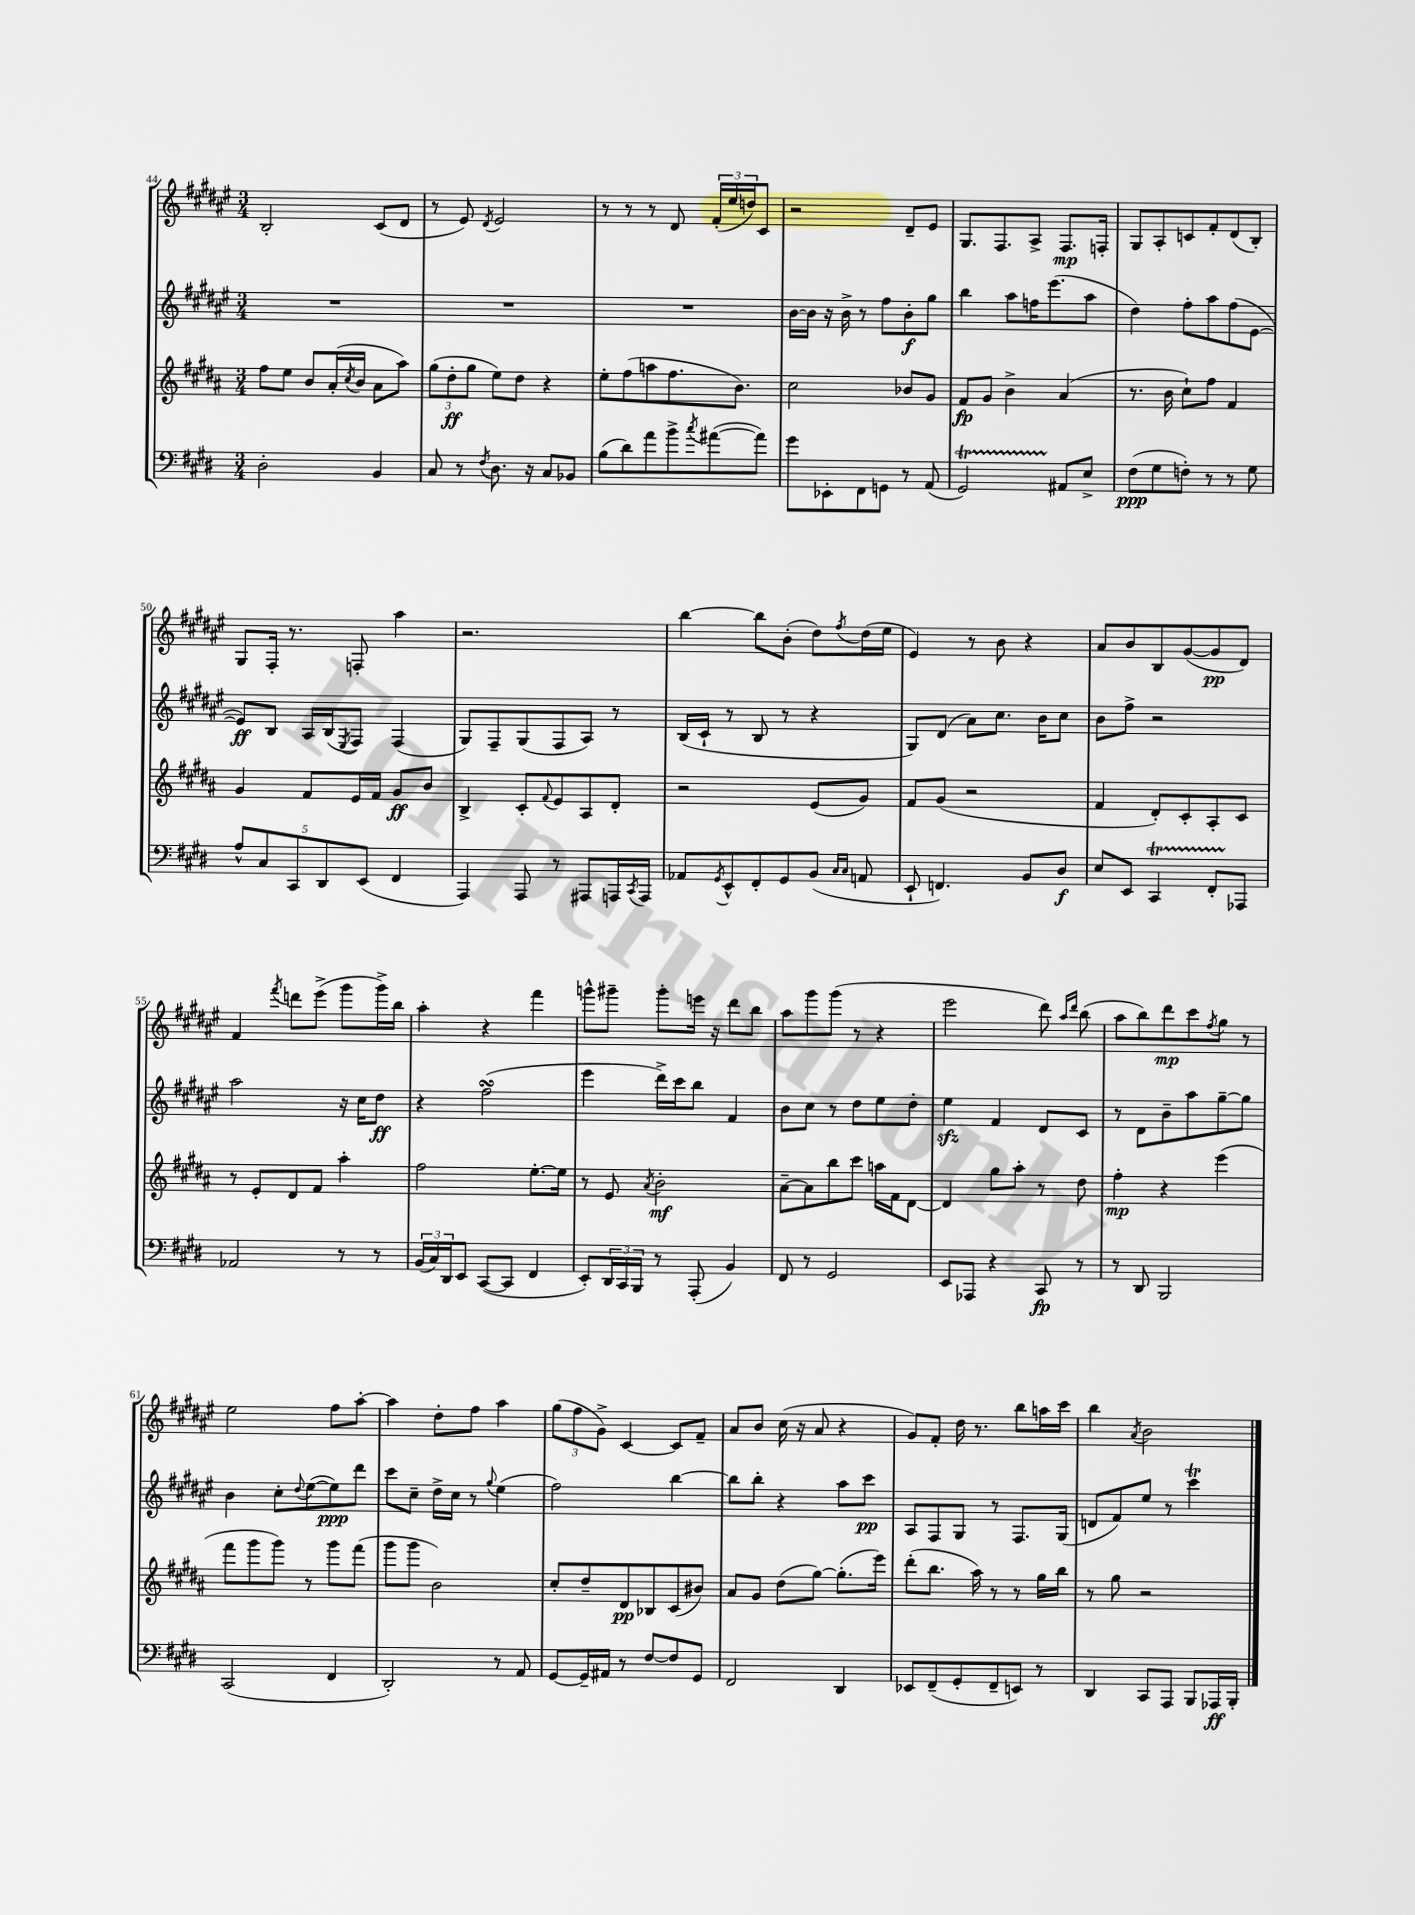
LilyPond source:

<<
\new StaffGroup <<
\new Staff = "s0" {
    \clef treble \key fis \major \numericTimeSignature \time 3/4
    b2-. cis'8( dis'8 |
    r8 eis'8) \acciaccatura { dis'8 } eis'2 |
    r8 r8 r8 dis'8 \tuplet 3/2 { fis'16-.( eis''16 d''16) } cis'8 |
    r2 dis'8-- eis'8 |
    gis8. fis8. ais8-> fis8.\mp f16-. |
    gis8 ais8-. c'8 fis'8-. dis'8( b8-.) |
    gis8 fis16-. r8. f8-. ais''4 |
    r2. |
    b''4~ b''8 b'8-.( dis''8) \acciaccatura { fis''8 } dis''16( eis''16 |
    eis'4) r8 b'8 r4 |
    ais'8 b'8 b8 gis'8~( gis'8\pp dis'8) |
    fis'4 \acciaccatura { fis'''8 } d'''8 eis'''8->( gis'''8 gis'''16->) b''16 |
    ais''4-. r4 fis'''4 |
    g'''8-^ gis'''8-- gis'''8-. e'''16 r16 dis'''8 b''8 |
    ais''8 gis'''8 gis'''8( r8 r4 |
    eis'''2 dis'''8) \grace { ais''16 dis'''16 } b''8( |
    ais''8 b''8) dis'''8\mp cis'''8 \acciaccatura { fis''8 } gis''8 r8 |
    eis''2 fis''8 ais''8~-. |
    ais''4 dis''8-. fis''8 ais''4 |
    \tuplet 3/2 { gis''8( fis''8 gis'8->) } cis'4~ cis'8 fis'8-- |
    ais'8 b'8 cis''16( r16 ais'8 r4 |
    gis'8) fis'8-. dis''16 r8. b''8 a''16 cis'''16 |
    b''4 \acciaccatura { ais'8 } b'2 \bar "|." |
}
\new Staff = "s1" {
    \clef treble \key fis \major \numericTimeSignature \time 3/4
    R2. |
    R2. |
    R2. |
    b'16~ b'16 r16 b'16-> r8 fis''8 b'8-.\f gis''8 |
    b''4 ais''8 f''16 eis'''8.( ais''8 |
    dis''4) fis''8-. ais''8 fis''8( eis'8~ |
    eis'8\ff) b8 ais16 b16( \acciaccatura { eis8 } fis8) fis4( |
    gis8) fis8-- gis8( fis8 ais8) r8 |
    b16( cis'16-! r8 b8 r8 r4 |
    gis8) dis'8( ais'8) cis''8. b'16 cis''8 |
    b'8 fis''8-> r2 |
    ais''2 r16 cis''16 dis''8\ff |
    r4 fis''2\turn( |
    eis'''4 dis'''16->) cis'''16 b''8 fis'4 |
    b'8 cis''8 r8 dis''8 eis''8 dis''8-. |
    eis''4\sfz fis'4 dis'8 cis'8 |
    r8 dis'8 b'8-- ais''8 gis''8~-- gis''8 |
    b'4 cis''8-. \appoggiatura { dis''8 } eis''8~( eis''8\ppp) dis'''8 |
    cis'''8 cis''8-- dis''16-> cis''16 r8 \appoggiatura { gis''8 } eis''4( |
    fis''2) b''4~ |
    b''8 b''8-. r4 ais''8 cis'''8\pp |
    ais8 fis8 gis8 r8 fis8. gis16( |
    d'8 fis'8) eis''8 r8 cis'''4\trill \bar "|." |
}
\new Staff = "s2" {
    \clef treble \key b \major \numericTimeSignature \time 3/4
    fis''8 e''8 b'8 ais'16-.( \acciaccatura { cis''8 } b'16 ais'8 ais''8) |
    \tuplet 3/2 { gis''8( dis''8-.\ff gis''8 } e''8) dis''8 r4 |
    e''8-. fis''8( a''8 fis''8. b'8.) |
    cis''2 bes'8 gis'8 |
    fis'8\fp gis'8 b'4-> ais'4( |
    r8. b'16 cis''8-!) fis''8 fis'4 |
    gis'4 fis'8 e'16 fis'16 gis'8\ff b'8 |
    b4-> cis'8-. \appoggiatura { fis'8 } e'8 ais8 dis'8-. |
    r2 e'8( gis'8) |
    fis'8 gis'8( r2 |
    fis'4 dis'8-.) cis'8-. ais8-. cis'8 |
    r8 e'8-. dis'8 fis'8 ais''4-. |
    fis''2 e''8.~-. e''16 |
    r8 e'8 \acciaccatura { ais'8 } b'2-.\mf |
    ais'8~-- ais'8 b''8 cis'''8 a''16 fis'16 dis'8~ |
    dis'4 gis''8 ais''8-. r8 dis''8 |
    fis''4-.\mp r4 e'''4( |
    fis'''8 gis'''8 gis'''8) r8 gis'''8 fis'''8( |
    gis'''8 gis'''8 b'2) |
    cis''8-. dis''8-- dis'8\pp bes8 cis'8( bis'8) |
    ais'8 gis'8 dis''8( gis''8~) gis''8.-.( e'''16) |
    dis'''8-.( b''8. ais''16) r8 r8 gis''16 b''16 |
    r8 gis''8 r2 \bar "|." |
}
\new Staff = "s3" {
    \clef bass \key e \major \numericTimeSignature \time 3/4
    dis2-. b,4 |
    cis8 r8 \acciaccatura { fis8 } dis8. r16 cis8 bes,8 |
    b8( dis'8) a'8 b'8-> \acciaccatura { cis''8 } ais'8~( ais'8) |
    gis'8 ees,8-. fis,8 g,8 r8 a,8( |
    gis,2\startTrillSpan) ais,8\stopTrillSpan e8-> |
    fis8\ppp( gis8 f8-.) r8 r8 gis8 |
    \tuplet 5/4 { a8-^ cis8 cis,8 dis,8 e,8( } fis,4 |
    a,,4) a,,8 r8 ais,,8 a,,16 \acciaccatura { cis,8 } a,,16 |
    aes,8 \acciaccatura { gis,8 } e,8-^ fis,8-. gis,8 b,8( \grace { cis16 cis16 } a,8 |
    e,8-! f,4.) b,8 dis8\f |
    e8 e,8 cis,4\startTrillSpan fis,8-. aes,,8\stopTrillSpan |
    aes,2 r8 r8 |
    \tuplet 3/2 { b,16( cis16) dis,16 } e,8 cis,8~( cis,8 fis,4 |
    e,8-.) \tuplet 3/2 { dis,16 cis,16 b,,16 } r8 a,,8-.( b,4) |
    fis,8 r8 gis,2 |
    e,8 aes,,8 r4 cis,8\fp r8 |
    r8 dis,8 b,,2 |
    cis,2( fis,4 |
    dis,2-.) r8 a,8 |
    gis,8~ gis,16-- ais,16 r8 fis8~ fis8 gis,8 |
    fis,2 dis,4 |
    ees,8 fis,8--( gis,8-. fis,8-- e,8) r8 |
    dis,4 cis,8 a,,8 b,,8 aes,,16\ff b,,16-. \bar "|." |
}
>>
>>
\layout { \context { \Score currentBarNumber = #44 } }
